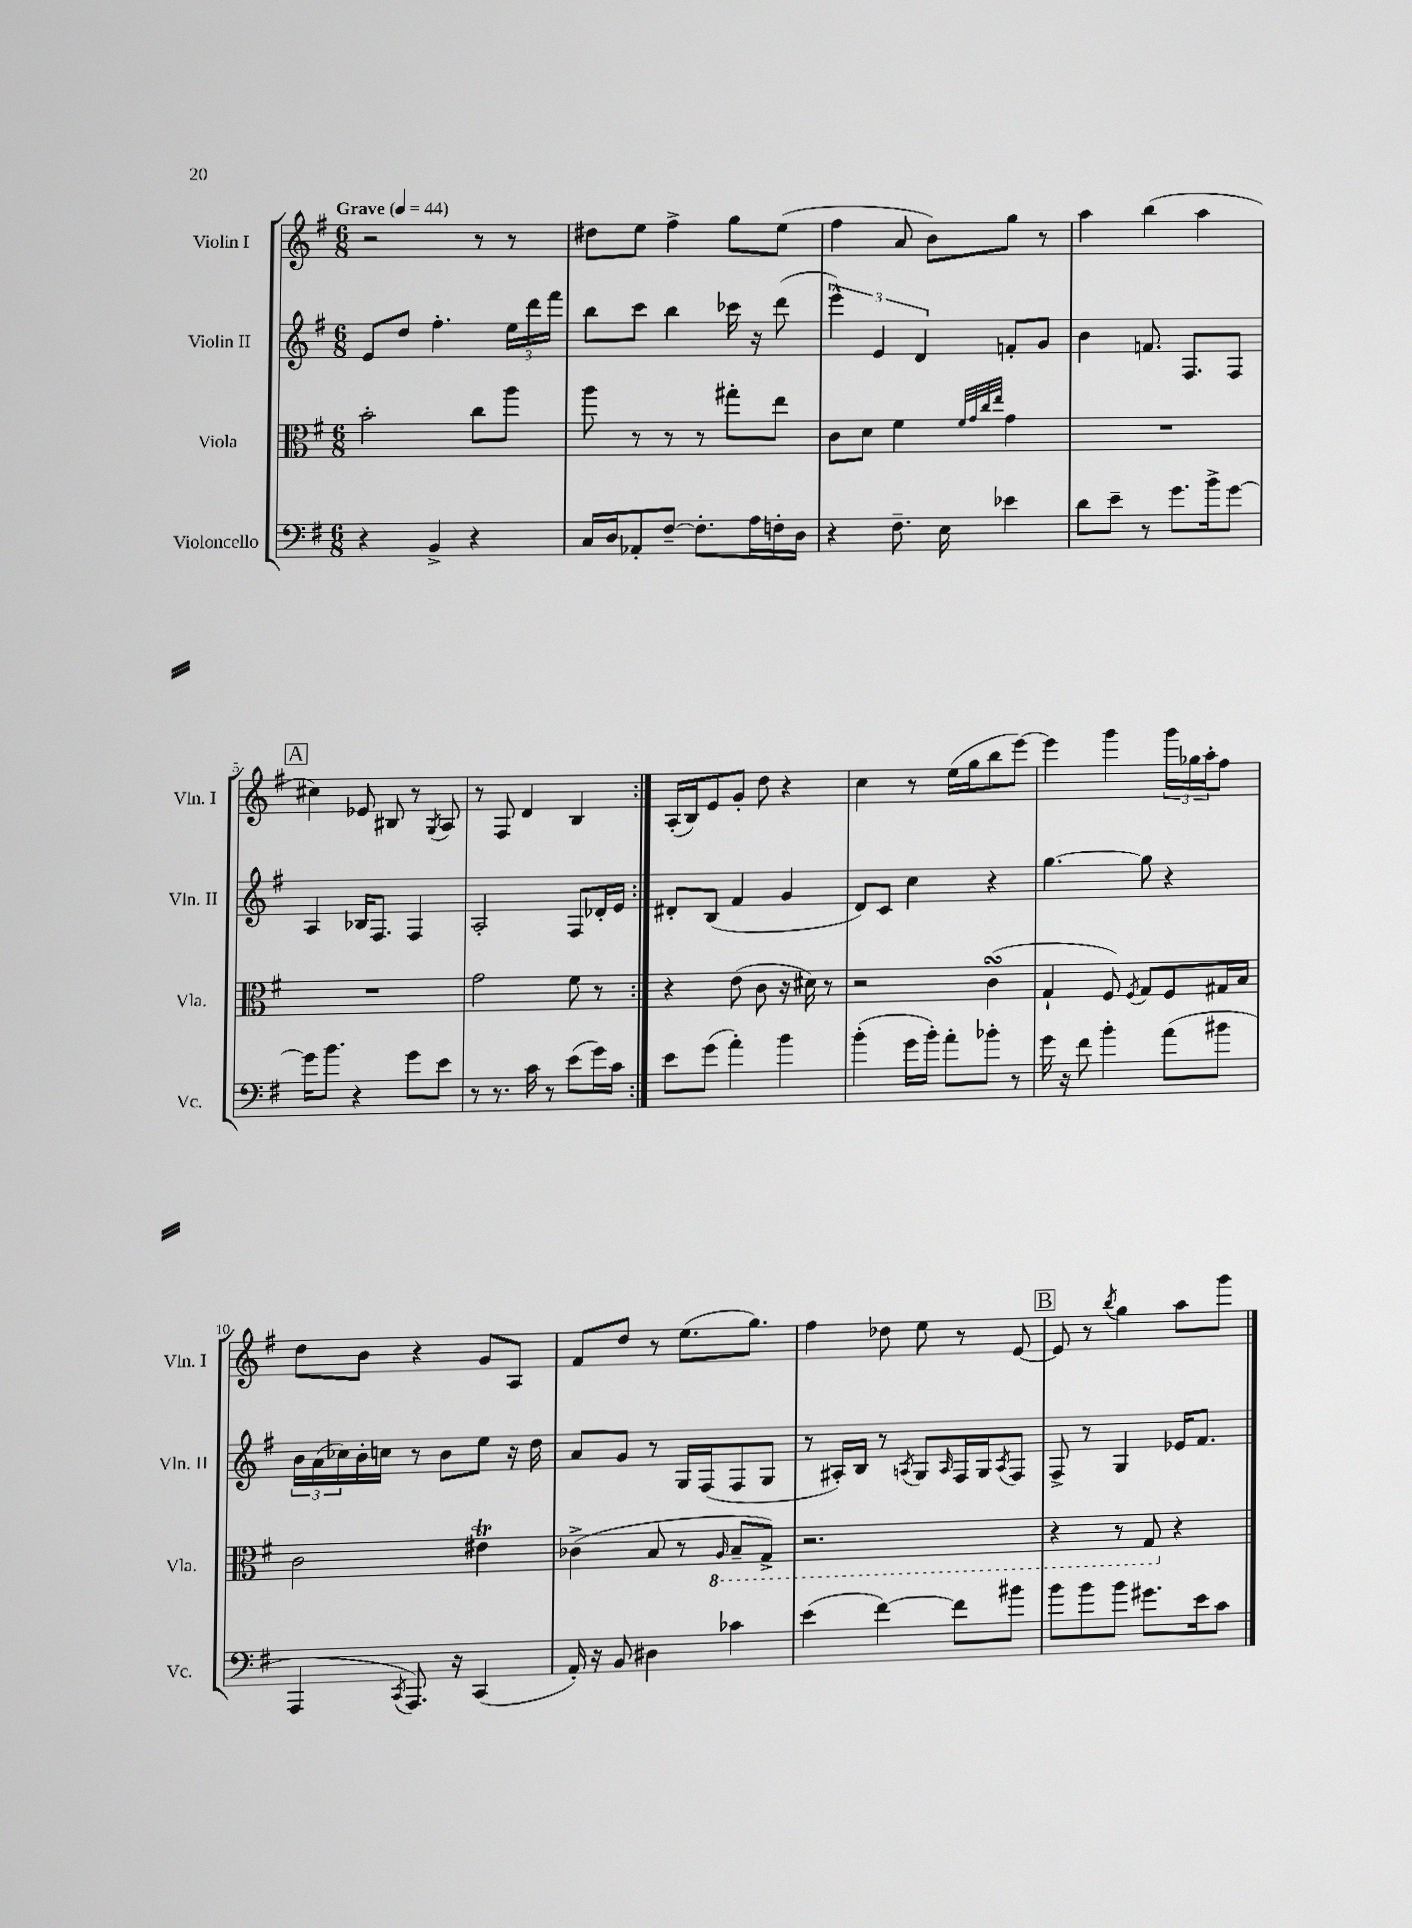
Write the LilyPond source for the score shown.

<<
\new StaffGroup <<
\new Staff = "s0" \with { instrumentName = "Violin I" shortInstrumentName = "Vln. I" } {
    \clef treble \key g \major \numericTimeSignature \time 6/8 \tempo "Grave" 4 = 44
    \repeat volta 2 { r2 r8 r8 |
    dis''8 e''8 fis''4-> g''8 e''8( |
    fis''4 a'8 b'8) g''8 r8 |
    a''4 b''4( a''4 |
    \mark \markup { \box "A" } cis''4) ees'8 bis8 r8 \acciaccatura { g8 } a8 |
    r8 fis8 d'4 b4 | }
    a16-.( b16) e'8 g'8-. d''8 r4 |
    c''4 r8 e''16( g''16 b''8 e'''8~) |
    e'''4 g'''4 \tuplet 3/2 { g'''16 ges''16 a''16-. } fis''8 |
    d''8 b'8 r4 g'8 a8 |
    fis'8 d''8 r8 e''8.( g''8.) |
    fis''4 des''8 e''8 r8 e'8~ |
    \mark \markup { \box "B" } e'8 r8 \acciaccatura { b''8 } g''4 a''8 g'''8 \bar "|." |
}
\new Staff = "s1" \with { instrumentName = "Violin II" shortInstrumentName = "Vln. II" } {
    \clef treble \key g \major \numericTimeSignature \time 6/8
    \repeat volta 2 { e'8 d''8 fis''4.-. \tuplet 3/2 { e''16 d'''16 fis'''16 } |
    b''8 c'''8 b''4 ces'''16 r16 d'''8( |
    \tuplet 3/2 { e'''4-^) e'4 d'4 } f'8-. g'8 |
    b'4 f'8. fis8. fis8 |
    \mark \markup { \box "A" } a4 bes16 fis8. fis4 |
    a2-. fis8 des'16-. e'16 | }
    dis'8-. b8( fis'4 g'4 |
    d'8) c'8 c''4 r4 |
    g''4.~ g''8 r4 |
    \tuplet 3/2 { b'16 a'16( ces''16) } b'16-. c''16 r8 b'8 e''8 r16 d''16 |
    a'8 g'8 r8 g16 fis16( fis8 g8 |
    r8 ais16-.) b16 r8 \acciaccatura { a8 } g8 \grace { a16 } fis16 g16 \acciaccatura { a8 } fis8 |
    \mark \markup { \box "B" } fis8-> r8 g4 ees'16 fis'8. \bar "|." |
}
\new Staff = "s2" \with { instrumentName = "Viola" shortInstrumentName = "Vla." } {
    \clef alto \key g \major \numericTimeSignature \time 6/8
    \repeat volta 2 { b'2-. c''8 a''8 |
    a''8 r8 r8 r8 gis''8-. e''8 |
    c'8 d'8 fis'4 \grace { fis'32 g'32 c''32 e''32 } g'4 |
    R2. |
    \mark \markup { \box "A" } R2. |
    g'2 fis'8 r8 | }
    r4 e'8( c'8 r16 dis'16) r8 |
    r2 c'4\turn( |
    g4-! fis8) \acciaccatura { fis8 } g8 fis8 gis16 b16 |
    c'2 eis'4\trill |
    ces'4->( b8 r8 \ottava #-1 \grace { a,16 } b,8-- g,8->) |
    r2. |
    \mark \markup { \box "B" } r4 r8 g,8 \ottava #0 r4 \bar "|." |
}
\new Staff = "s3" \with { instrumentName = "Violoncello" shortInstrumentName = "Vc." } {
    \clef bass \key g \major \numericTimeSignature \time 6/8
    \repeat volta 2 { r4 b,4-> r4 |
    c16 d16 aes,8-. fis8~-- fis8.-. a16 f16-. d16 |
    r4 fis8.-- e16 ees'4 |
    d'8 e'8-- r8 g'8. b'16-> g'8~ |
    \mark \markup { \box "A" } g'16 b'8. r4 g'8 e'8 |
    r8 r8. c'16 r8 e'8( g'16) c'16 | }
    e'8 g'8( a'4-.) b'4 |
    b'4-.( g'16 b'16-.) a'8-. bes'8-. r8 |
    g'16 r16 fis'8 b'4-. a'8( bis'8 |
    a,,4 \acciaccatura { c,8 } a,,8.) r16 c,4( |
    a,16-.) r16 b,8 dis4 ces'4 |
    e'4( fis'4~) fis'8 bis'8 |
    \mark \markup { \box "B" } b'8 b'8 b'8 gis'8. e'16 c'8 \bar "|." |
}
>>
>>
